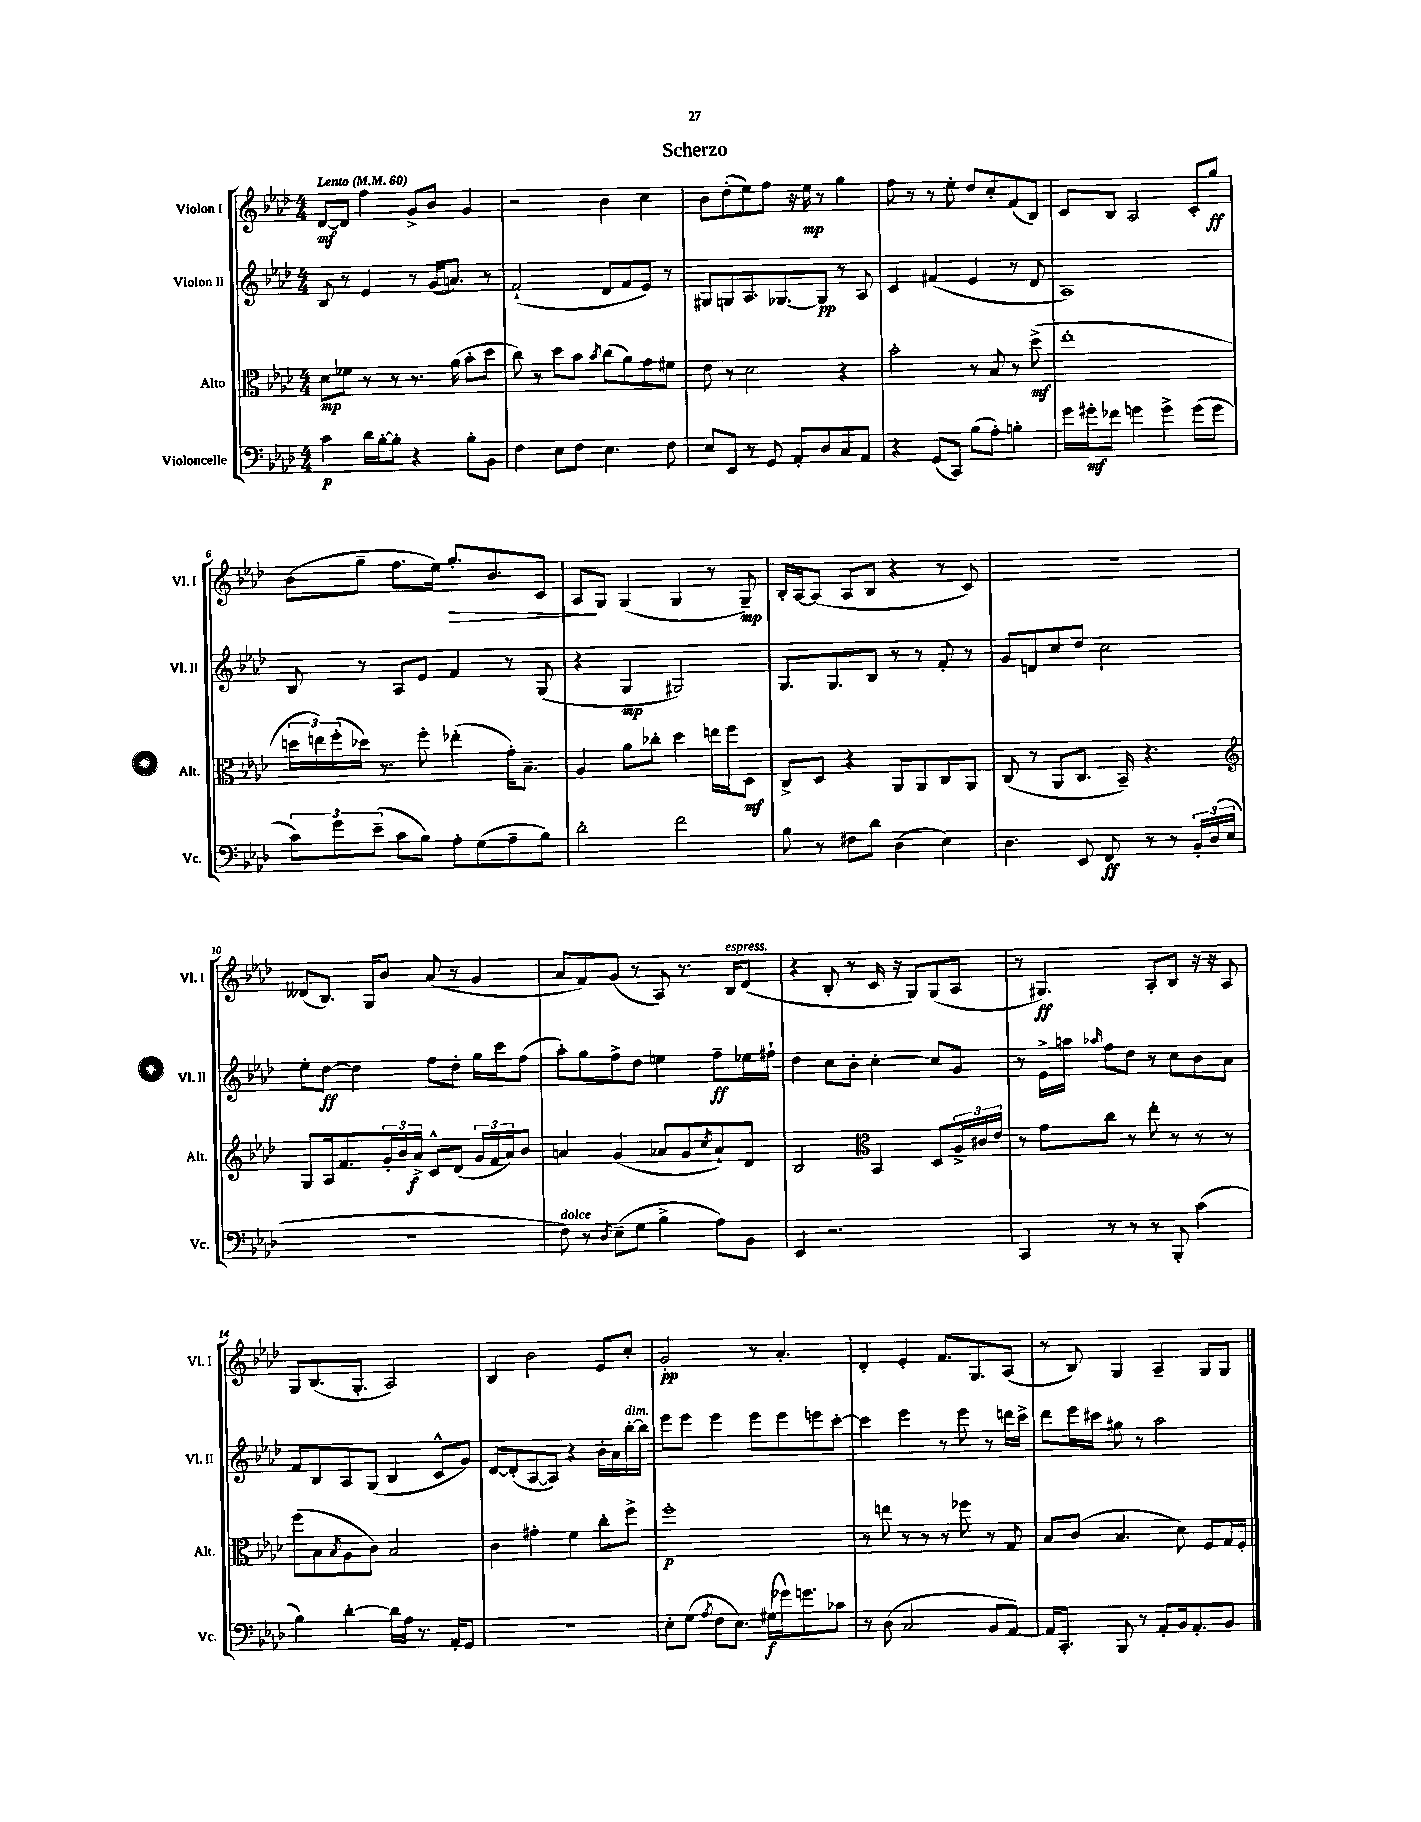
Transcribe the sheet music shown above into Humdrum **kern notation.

**kern	**dynam	**kern	**dynam	**kern	**dynam	**kern	**dynam
*part4	*part4	*part3	*part3	*part2	*part2	*part1	*part1
*staff4	*staff4	*staff3	*staff3	*staff2	*staff2	*staff1	*staff1
*I"Violoncelle	*	*I"Alto	*	*I"Violon II	*	*I"Violon I	*
*I'Vc.	*	*I'Alt.	*	*I'Vl. II	*	*I'Vl. I	*
*clefF4	*	*clefC3	*	*clefG2	*	*clefG2	*
*k[b-e-a-d-]	*	*k[b-e-a-d-]	*	*k[b-e-a-d-]	*	*k[b-e-a-d-]	*
*M4/4	*	*M4/4	*	*M4/4	*	*M4/4	*
*MM60	*	*MM60	*	*MM60	*	*MM60	*
=1	=1	=1	=1	=1	=1	=1	=1
!	!	!	!	!	!	!LO:TX:a:B:t=Lento	!
4c\	p	8d-\L	mp	8B-/	.	[8d-/L	mf
.	.	8f-X\J	.	8r	.	8d-/J]	.
16d-\LL	.	8r	.	4e-/	.	4ff\	.
[16B-'\J	.	.	.	.	.	.	.
8B-'\J]	.	8r	.	.	.	.	.
4r	.	8.r	.	8r	.	8g^/L	.
.	.	.	.	(16g/KL	.	8b-/J	.
.	.	(16a-\	.	8.an/J)	.	.	.
8B-'\L	.	8b-'\L	.	.	.	4g/	.
8BB-\J	.	8dd-\J	.	8r	.	.	.
=2	=2	=2	=2	=2	=2	=2	=2
4F\	.	8cc\)	.	(2f`/	.	2r	.
.	.	8r	.	.	.	.	.
8E-\L	.	8dd-\L	.	.	.	.	.
8F\J	.	8b-\J	.	.	.	.	.
.	.	8qb-/	.	.	.	.	.
4.E-\	.	(8cc\L	.	8d-/L	.	4b-\	.
.	.	8a-\)	.	8f/	.	.	.
.	.	8g\	.	8e-/J)	.	4cc\	.
8F\	.	8f#X\J	.	8r	.	.	.
=3	=3	=3	=3	=3	=3	=3	=3
8E-/L	.	8e-\	.	8G#X/L	.	8b-\L	.
8EE-/J	.	8r	.	8Gn/	.	(8dd-'\	.
8r	.	2d-\	.	8.A-/	.	8ee-\)	.
8GG/	.	.	.	.	.	8ff\J	.
.	.	.	.	[8.G-X/	.	.	.
8AA-'/L	.	.	.	.	.	16r	.
.	.	.	.	.	.	16ee-\	mp
8D-/	.	.	.	8G-/J]	pp	8r	.
8C/	.	4r	.	8r	.	4gg\	.
8AA-/J	.	.	.	8A-/	.	.	.
=4	=4	=4	=4	=4	=4	=4	=4
4r	.	2b-'\	.	4c/	.	8ff\	.
.	.	.	.	.	.	8r	.
(8GG/L	.	.	.	(4f#X/	.	8r	.
8CC/J)	.	.	.	.	.	8ee-'\	.
(8B-\L	.	8r	.	4e-/	.	8dd-/L	.
8A-'\J)	.	8B-/	.	.	.	8cc'/	.
4Bn'\	.	8r	.	8r	.	(8f/	.
.	.	(8dd-^\	mf	8d-/	.	8B-/J)	.
=5	=5	=5	=5	=5	=5	=5	=5
16g\LL	.	1ee-'	.	1A-)	.	8c/L	.
16g#X'\J	mf	.	.	.	.	.	.
8f-X\J	.	.	.	.	.	8B-/J	.
4gn\	.	.	.	.	.	2A-/	.
4g^\	.	.	.	.	.	.	.
(8g\L	.	.	.	.	.	8c'/L	.
8g\J	.	.	.	.	.	8gg/J	ff
!!LO:LB:g=z
=6	=6	=6	=6	=6	=6	=6	=6
12c\L)	.	24ddn\LL	.	8B-/	.	(8b-\L	.
.	.	24een\)	.	.	.	.	.
12g\	.	(24ff'\	.	.	.	.	.
.	.	16dd-X\JJ)	.	8r	.	8gg~\J	.
(12e-~\J	.	.	.	.	.	.	.
.	.	8.r	.	.	.	.	.
8c\L	.	.	.	8A-/L	.	8.ff\L	.
8B-\J)	.	8ff'\	.	8e-/J	.	.	.
.	.	.	.	.	.	16ee-\Jk)	.
!	!	!	!	!	!	!	!LO:HP:b
8A-'\L	.	(4ee-X'\	.	4f/	.	8.gg'/L	>
(8G\	.	.	.	.	.	.	.
.	.	.	.	.	.	8.b-/	.
8A-~\	.	16g'\KL)	.	8r	.	.	.
.	.	8.B-~\J	.	.	.	.	.
8B-\J)	.	.	.	(8G/	.	8c/J	.
=7	=7	=7	=7	=7	=7	=7	=7
2d-'\	.	4A-/	.	4r	.	8A-/L	.
.	.	.	.	.	.	8G/J	]
.	.	8a-\L	.	4G/	mp	(4G/	.
.	.	8cc-X'\J	.	.	.	.	.
2f\	.	4dd-\	.	2G#X/)	.	4G/	.
.	.	16een\LL	.	.	.	8r	.
.	.	16ff\J	.	.	.	.	.
.	.	8D-\J	mf	.	.	8G~/)	mp
=8	=8	=8	=8	=8	=8	=8	=8
8B-\	.	8C^/L	.	8.G/L	.	16B-'/LL	.
.	.	.	.	.	.	[16A-/J	.
8r	.	8D-/J	.	.	.	(8A-/J]	.
.	.	.	.	8.G/	.	.	.
8F#X\L	.	4r	.	.	.	8A-/L	.
8d-\J	.	.	.	8B-/J	.	8B-/J	.
(4D-\	.	8AA-/L	.	8r	.	4r	.
.	.	8AA-/	.	8r	.	.	.
4E-\)	.	8C/	.	8f'/	.	8r	.
.	.	8AA-/J	.	8r	.	8c/)	.
=9	=9	=9	=9	=9	=9	=9	=9
4.D-\	.	(8C/	.	8g/L	.	1r	.
.	.	8r	.	8dn/	.	.	.
.	.	8AA-/L	.	8cc/	.	.	.
8EE-/	.	8.C/J	.	8dd-/J	.	.	.
8FF/	ff	.	.	2cc\	.	.	.
.	.	16BB-~/)	.	.	.	.	.
8r	.	4.r	.	.	.	.	.
8r	.	.	.	.	.	.	.
24BB-'/LL	.	.	.	.	.	.	.
(24D-/	.	.	.	.	.	.	.
24E-/JJ	.	.	.	.	.	.	.
!!LO:LB:g=z
=10	=10	=10	=10	=10	=10	=10	=10
*	*	*clefG2	*	*	*	*	*
1r	.	8G/L	.	8ee-'\L	.	(8d--X/L	.
.	.	16A-/k	.	[8dd-\J	ff	8.B-/J)	.
.	.	8.f/	.	.	.	.	.
.	.	.	.	4dd-\]	.	.	.
.	.	.	.	.	.	16G/KL	.
.	.	24g'/L	.	.	.	8b-/J	.
.	.	24b-/	.	.	.	.	.
.	.	24a-^/JJ	f	.	.	.	.
.	.	8c^^/L	.	8ff\L	.	(8a-/	.
.	.	(8d-/J	.	8dd-'\J	.	8r	.
.	.	24g/LL	.	16gg\LL	.	4g/	.
.	.	24f/	.	.	.	.	.
.	.	.	.	16ccc\J	.	.	.
.	.	24a-/J)	.	.	.	.	.
.	.	8b-/J	.	(8ff\J	.	.	.
=11	=11	=11	=11	=11	=11	=11	=11
!LO:TX:a:i:t=dolce	!	!	!	!	!	!	!
8F\)	.	4an/	.	8aa-'\L)	.	8a-/L	.
8r	.	.	.	8gg\	.	8f/)	.
8qD-/	.	.	.	.	.	.	.
(8E-~\L	.	(4g/	.	8ff^\	.	(8g/J	.
8G\J	.	.	.	8dd-\J	.	8r	.
4B-^\	.	8a-X/L	.	4een\	.	8A-/)	.
.	.	8g/	.	.	.	8.r	.
.	.	8qcc/	.	.	.	.	.
8A-\L)	.	8a-`/)	.	8ff~\L	ff	.	.
!	!	!	!	!	!	!LO:TX:a:i:t=espress.	!
.	.	.	.	.	.	16B-/KL	.
8BB-\J	.	8d-/J	.	16ee-X\L	.	(8d-/J	.
.	.	.	.	16ff#X`\JJ	.	.	.
=12	=12	=12	=12	=12	=12	=12	=12
4EE-/	.	2B-/	.	4dd-\	.	4r	.
2.r	.	.	.	8cc\L	.	8B-'/	.
.	.	.	.	8b-'\J	.	8r	.
*	*	*clefC3	*	*	*	*	*
.	.	4BB-/	.	[4cc'\	.	16c/	.
.	.	.	.	.	.	16r	.
.	.	.	.	.	.	8G/L)	.
.	.	8D-/L	.	8cc/L]	.	(8G/	.
.	.	24A-^/L	.	8g/J	.	8A-/J	.
.	.	24c#X/	.	.	.	.	.
.	.	24e-/JJ	.	.	.	.	.
=13	=13	=13	=13	=13	=13	=13	=13
4CC/	.	8r	.	8r	.	8r	.
.	.	8g\L	.	16e-^\LL	.	4.G#X/)	ff
.	.	.	.	16aan\JJ	.	.	.
.	.	.	.	16qqaa-X/	.	.	.
8r	.	8cc\J	.	8ff\L	.	.	.
8r	.	8r	.	8dd-\J	.	.	.
8r	.	8ee-'\	.	8r	.	8A-'/L	.
8BBB-'/	.	8r	.	8cc\L	.	8B-/J	.
(4c\	.	8r	.	8b-\	.	16r	.
.	.	.	.	.	.	16r	.
.	.	8r	.	8a-\J	.	8A-/	.
!!LO:LB:g=z
=14	=14	=14	=14	=14	=14	=14	=14
4B-\)	.	(8ff\L	.	8f/L	.	8G/L	.
.	.	8B-\	.	8B-/	.	(8.B-/	.
.	.	8qB-/	.	.	.	.	.
[4d-'\	.	8A-\	.	8A-/	.	.	.
.	.	.	.	.	.	8.G'/J	.
.	.	8c\J)	.	(8G/J	.	.	.
16d-\LL]	.	2B-/	.	4B-/	.	2A-/)	.
16A-\JJ	.	.	.	.	.	.	.
8.r	.	.	.	.	.	.	.
.	.	.	.	8c^^/L	.	.	.
16AA-'/KL	.	.	.	.	.	.	.
8GG/J	.	.	.	8g/J)	.	.	.
=15	=15	=15	=15	=15	=15	=15	=15
1r	.	4c\	.	[8d-/L	.	4B-/	.
.	.	.	.	(8d-'/]	.	.	.
.	.	4g#X'\	.	[8A-/	.	2b-\	.
.	.	.	.	8A-/J])	.	.	.
.	.	4f\	.	4r	.	.	.
.	.	8cc'\L	.	16b-'\LL	.	8e-/L	.
.	.	.	.	16a-\	.	.	.
!	!	!	!	!LO:TX:a:i:t=dim.	!	!	!
.	.	8ff^\J	.	[16bb-'\	.	8cc'/J	.
.	.	.	.	16bb-\JJ]	.	.	.
=16	=16	=16	=16	=16	=16	=16	=16
8E-'\L	.	1ff'	p	8eee-\L	.	2g'/	pp
(8G\J	.	.	.	8eee-\J	.	.	.
8qA-/	.	.	.	.	.	.	.
8F\L	.	.	.	4eee-\	.	.	.
8.E-\J)	.	.	.	.	.	.	.
.	.	.	.	8eee-\L	.	8r	.
(16G#X\LL	f	.	.	.	.	.	.
16g-X\J)	.	.	.	8eee-\	.	4.a-'/	.
8.gn\	.	.	.	.	.	.	.
.	.	.	.	8eeen\	.	.	.
8c-X\J	.	.	.	[8ccc'\J	.	.	.
=17	=17	=17	=17	=17	=17	=17	=17
8r	.	8r	.	4ccc\]	.	4d-'/	.
(8D-\	.	8een\	.	.	.	.	.
2C/	.	8r	.	4eee-\	.	4e-'/	.
.	.	8r	.	.	.	.	.
.	.	8r	.	8r	.	8.f/L	.
.	.	8ff-X\	.	8eee-\	.	.	.
.	.	.	.	.	.	8.G/	.
8BB-/L	.	8r	.	8r	.	.	.
[8AA-/J)	.	8G/	.	16dddn\LL	.	(8A-/J	.
.	.	.	.	16ccc^\JJ	.	.	.
=18	=18	=18	=18	=18	=18	=18	=18
16AA-/KL]	.	8B-/L	.	8ddd-\L	.	8r	.
8.CC'/J	.	.	.	.	.	.	.
.	.	(8c/J	.	16eee-\L	.	8B-/)	.
.	.	.	.	16ccc#X\JJ	.	.	.
8BBB-/	.	4.B-/	.	8gg#X\	.	4G/	.
8r	.	.	.	8r	.	.	.
8AA-'/L	.	.	.	2aa-\	.	4A-~/	.
16BB-/k	.	8d-\)	.	.	.	.	.
8.AA-'/	.	.	.	.	.	.	.
.	.	8F/L	.	.	.	8G/L	.
8BB-/J	.	16G/L	.	.	.	8G/J	.
.	.	16F'/JJ	.	.	.	.	.
==	==	==	==	==	==	==	==
*-	*-	*-	*-	*-	*-	*-	*-
